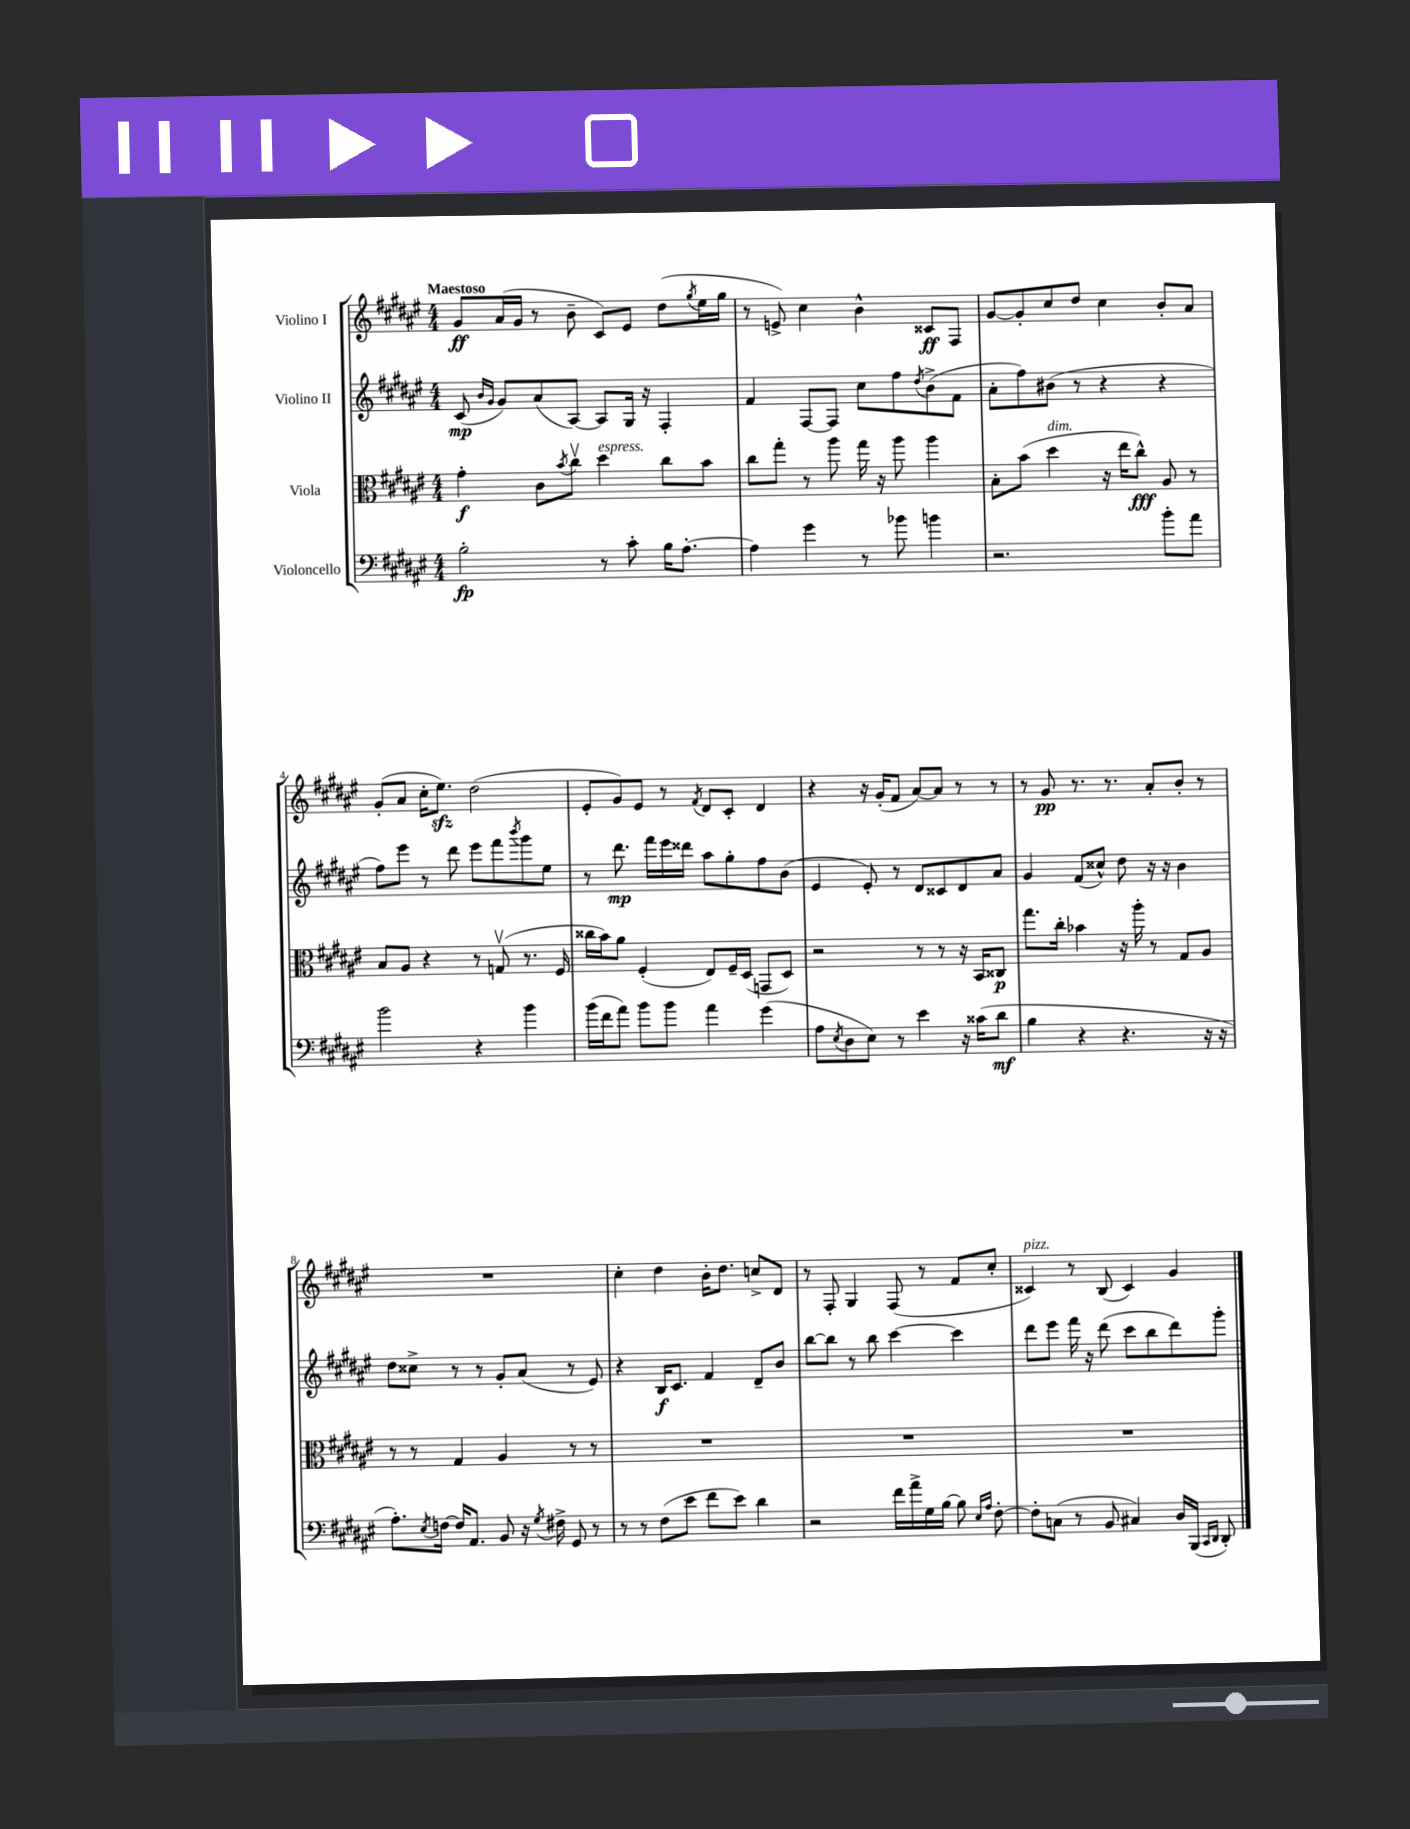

**kern	**kern	**kern	**kern
*staff4	*staff3	*staff2	*staff1
*clefF4	*clefC3	*clefG2	*clefG2
*k[f#c#g#d#a#e#]	*k[f#c#g#d#a#e#]	*k[f#c#g#d#a#e#]	*k[f#c#g#d#a#e#]
*M4/4	*M4/4	*M4/4	*M4/4
2B'	4g#'	(8c#	8g#
.	.	16qqb	.
.	.	16qqg#	.
.	.	8g#)	(16a#
.	.	.	16g#
.	8c#	(8a#	8r
.	8qb	.	.
.	8cc#v	[8A#)	8b~
8r	4dd#	8A#]	8c#)
8c#'	.	16G#	8e#
.	.	16r	.
16B	8cc#	4F#'	(8dd#
[8.A#'	.	.	.
.	.	.	8qgg#
.	8b	.	16ee#
.	.	.	16gg#
=	=	=	=
4A#]	8cc#	4f#	8r
.	8gg#'	.	8e^)
4g#	8r	[8F#	4cc#
.	8aa#	8F#]	.
8r	16gg#	8cc#	4b^^
.	16r	.	.
8b-	8aa#	8ff#	.
.	.	8qdd#	.
4b	4aa#	(8b^	8c##
.	.	8f#	8F#
=	=	=	=
2.r	8B'	8a#'	[8g#
.	(8b	8ff#)	8g#']
.	4dd#	(8b#	8cc#
.	.	8r	8dd#
.	16r	4r	4cc#
.	16ee#	.	.
.	8cc#^^)	.	.
8b'	8A#	4r	8b'
8a#	8r	.	8a#
=	=	=	=
2b	8B	8ff#)	(8g#'
.	8A#	8eee#	8a#
.	4r	8r	16cc#'
.	.	.	8.ee#)
.	.	8ddd#	.
4r	8r	8eee#	(2dd#
.	(8Gv	8fff#	.
.	.	8qbbb	.
4b	8.r	8ggg#	.
.	.	8ee#	.
.	16F#	.	.
=	=	=	=
(16b	16cc##	8r	8e#'
16f#	16b)	.	.
8a#)	8a#	8.ddd#	8g#)
8b	(4F#'	.	8e#
.	.	16fff#	.
8b	.	16eee#	8r
.	.	16ddd##	.
.	.	.	8qf#
4a#	8E#)	8aa#	8d#
.	16F#~	8gg#'	8c#'
.	(16D#	.	.
(4g#	8GG	8ff#	4d#
.	8D#)	(8b	.
=	=	=	=
8A#	2r	4e#	4r
8qE#	.	.	.
8D#	.	.	.
8E#)	.	8e#')	16r
.	.	.	(16g#'
8r	.	8r	8f#
4e#	8r	8d#	[8a#)
.	8r	8c##	8a#]
16r	16r	8d#	8r
(16c##	16BB	.	.
8d#	8C##	8a#	8r
=	=	=	=
4B	8.gg#	4g#	8r
.	.	.	8g#
.	16cc#'	.	.
4r	4b-	(8f#	8.r
.	.	8cc##^^)	.
.	.	.	8.r
4.r	16r	8dd#	.
.	16aa#'	.	.
.	8r	16r	8a#'
.	.	16r	.
.	8G#	4b	8b'
16r	8A#	.	8r
16r	.	.	.
=	=	=	=
8.A#')	8r	8dd#	1r
.	8r	8cc##^	.
8qE#	.	.	.
[16F	.	.	.
16F]	4G#	8r	.
8.AA#	.	.	.
.	.	8r	.
8BB	4A#	8g#'	.
16r	.	(8a#	.
8qG#	.	.	.
16F#^	.	.	.
8GG#	8r	8r	.
8r	8r	8e#)	.
=	=	=	=
8r	1r	4r	4cc#'
8r	.	.	.
(8F#	.	16B	4dd#
.	.	8.c#	.
8e#	.	.	.
8f#	.	4f#	16b'
.	.	.	8.dd#
8e#)	.	.	.
4d#	.	8d#~	8cc^
.	.	8b	8d#
=	=	=	=
2r	1r	[8bb	8r
.	.	8bb]	8F#'
.	.	8r	4G#
.	.	8bb	.
16f#	.	[4ccc#	(8F#
16a#^	.	.	.
16G#	.	.	8r
[16B	.	.	.
8B]	.	4ccc#]	8f#
16qqE#	.	.	.
16qqA#	.	.	.
[8F#'	.	.	8cc#'
=	=	=	=
8F#']	1r	8ddd#	4c##)
(8C	.	8eee#	.
8r	.	16fff#	8r
.	.	16r	.
8BB	.	(8ddd#	(8B
4C#)	.	8ccc#	4c##)
.	.	8bb	.
16D#	.	8ddd#)	4g#
(16BBB	.	.	.
16qqCC#	.	.	.
16qqDD#	.	.	.
8DD#')	.	8ggg#'	.
==	==	==	==
*-	*-	*-	*-
